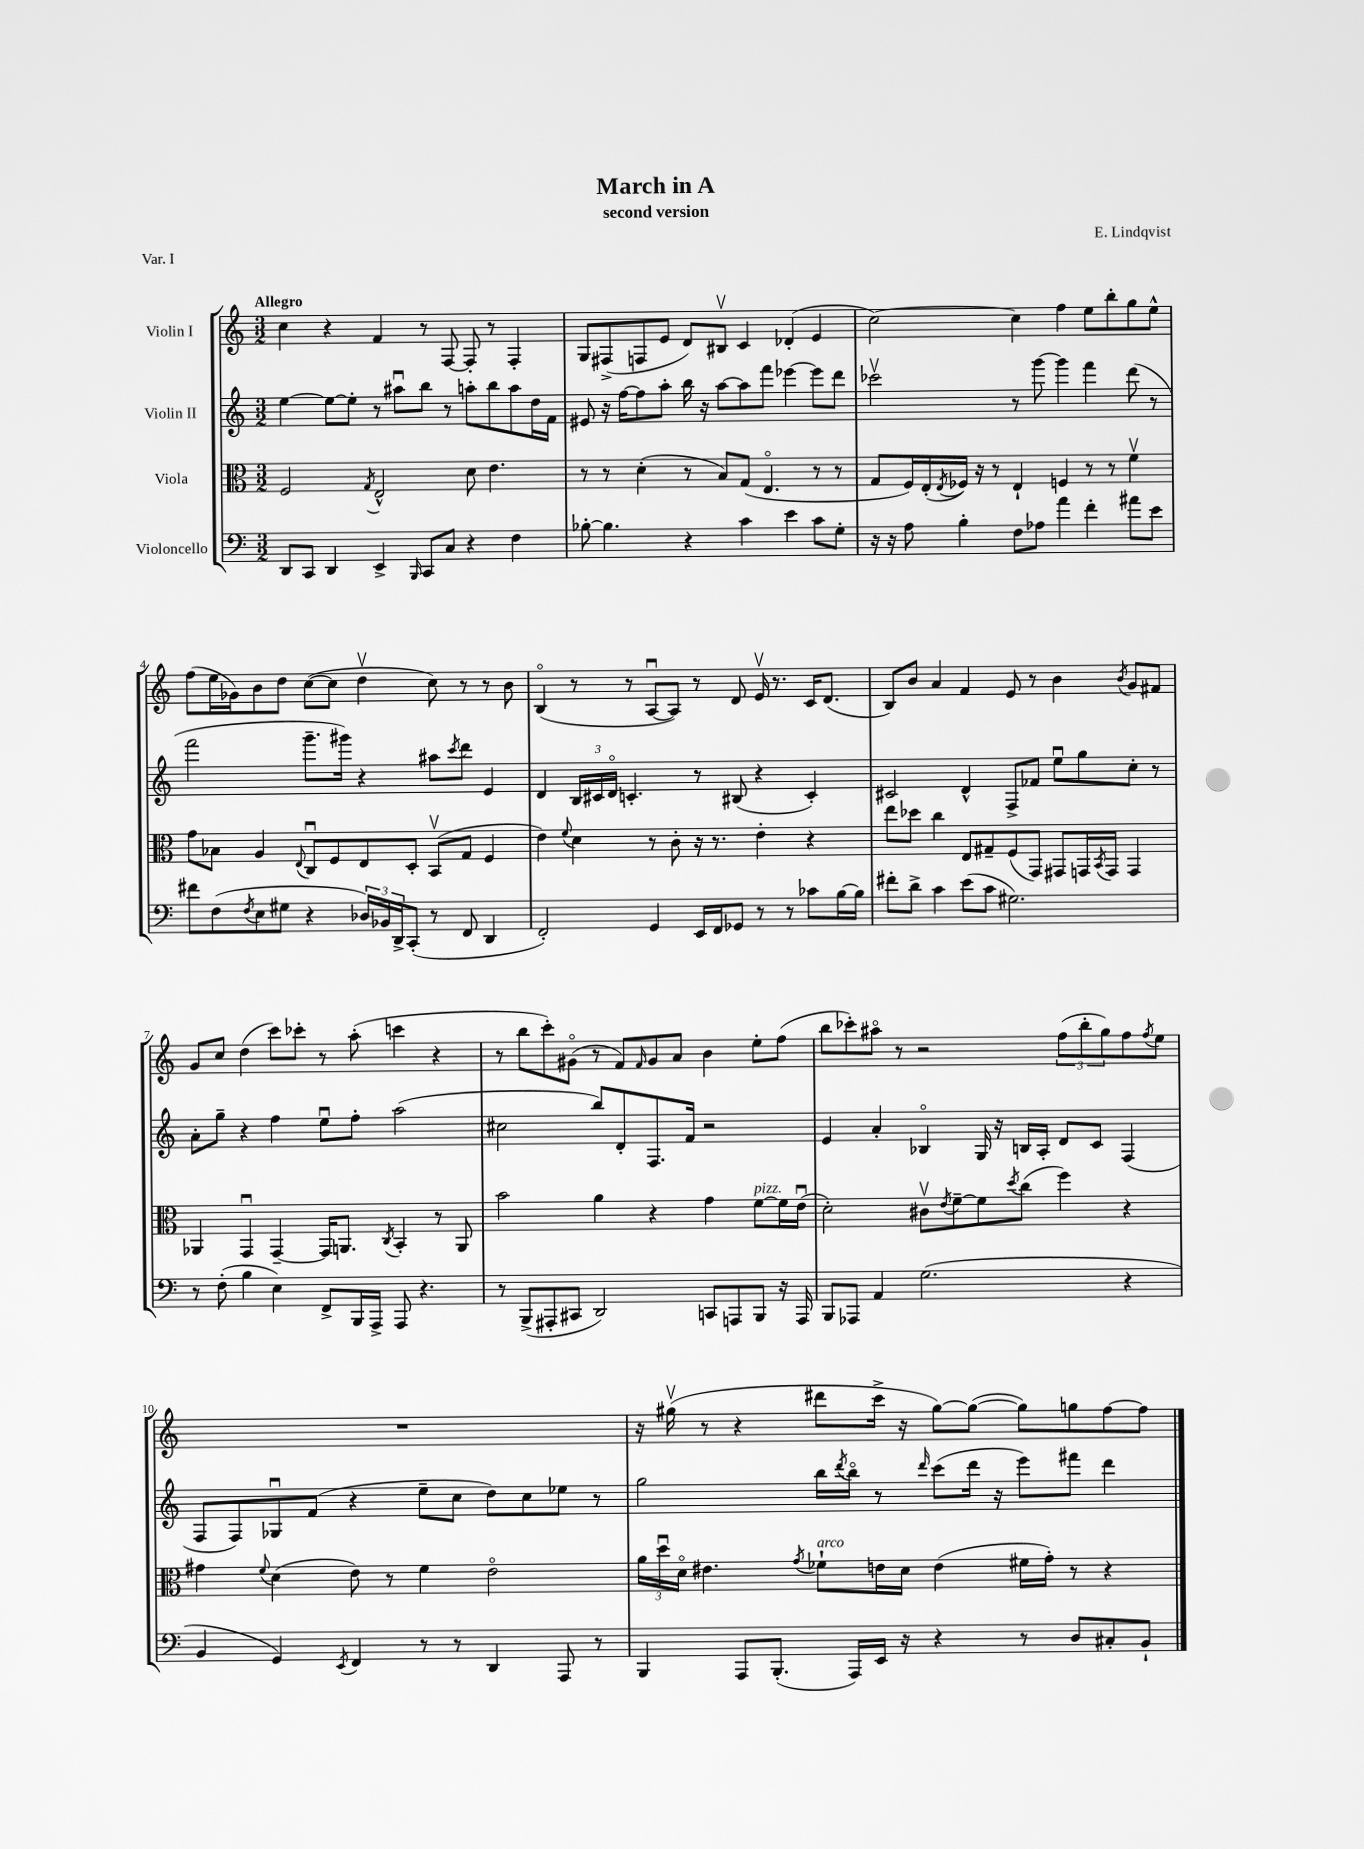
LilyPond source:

\header { title = "March in A" composer = "E. Lindqvist" subtitle = "second version" piece = "Var. I" }
<<
\new StaffGroup <<
\new Staff = "s0" \with { instrumentName = "Violin I" } {
    \clef treble \key c \major \numericTimeSignature \time 3/2 \tempo "Allegro"
    c''4 r4 f'4 r8 f8~ f8-. r8 f4-. |
    g8 fis8->( f8 e'8 d'8) bis8\upbow c'4 des'4-.( e'4 |
    c''2~) c''4 f''4 e''8 b''8-. g''8 e''8-^ |
    f''8( e''16 ges'16) b'8 d''8 c''8~( c''8 d''4\upbow c''8) r8 r8 b'8 |
    b4\flageolet( r8 r8 a8~\downbow a8) r8 d'8 e'16\upbow r8. c'16 d'8.( |
    b8) b'8 a'4 f'4 e'8 r8 b'4 \acciaccatura { b'8 } g'8 fis'8 |
    g'8 c''8 d''4( c'''8) ces'''8-. r8 a''8-.( c'''4 r4 |
    r8 b''8 c'''8-.) gis'8\flageolet( r8 f'8) \grace { f'16 } gis'8 a'8 b'4 e''8-. f''8( |
    b''8 ces'''8-.) ais''8\flageolet r8 r2 \tuplet 3/2 { f''8( b''8-. g''8) } f''8 \acciaccatura { f''8 } e''8 |
    R1. |
    r16 gis''16\upbow( r8 r4 dis'''8 c'''16-> r16 gis''8~) gis''8~( gis''8) g''8 f''8~ f''8 \bar "|." |
}
\new Staff = "s1" \with { instrumentName = "Violin II" } {
    \clef treble \key c \major \numericTimeSignature \time 3/2
    e''4~ e''8~ e''8-. r8 ais''8\downbow b''8 r8 a''8-. b''8 a''8 d''16 f'16 |
    eis'8 r16 f''16~ f''8 a''8-. b''16 r16 a''8~ a''8 f'''8 ees'''4~ ees'''8 d'''8 |
    ces'''2\upbow r8 g'''8~ g'''4 f'''4 d'''8( r8 |
    f'''2 g'''8.-- gis'''16) r4 ais''8 \acciaccatura { c'''8 } d'''8 e'4 |
    d'4 \tuplet 3/2 { b16 cis'16 d'16\flageolet } c'4.-. r8 bis8( r4 c'4-.) |
    cis'2 d'4-^ f8-> fes'8 e''8\downbow g''8 c''8-. r8 |
    a'8-. g''8-- r4 f''4 e''8\downbow f''8-. a''2( |
    cis''2 b''8) d'8-. f8. f'16 r2 |
    e'4 a'4-. bes4\flageolet g16 r16 b16 a16-. d'8 c'8 f4( |
    f8 f8) ges8\downbow f'8( r4 e''8-- c''8 d''8) c''8 ees''8 r8 |
    g''2 b''16 \acciaccatura { d'''8 } b''16\flageolet r8 \grace { d'''16 } c'''8( d'''16 r16 e'''8) fis'''8 d'''4 \bar "|." |
}
\new Staff = "s2" \with { instrumentName = "Viola" } {
    \clef alto \key c \major \numericTimeSignature \time 3/2
    f2 \acciaccatura { g8 } e2-^ d'8 e'4. |
    r8 r8 d'4-.( r8 b8) g8( e4.\flageolet r8 r8 |
    g8 f16) e16-.( \acciaccatura { e8 } fes16) r16 r8 e4-! f4 r8 r8 f'4\upbow |
    g'8 bes8 a4 \appoggiatura { e8 } c8\downbow f8 e8 d8-. b,8\upbow( g8 f4 |
    e'4) \appoggiatura { f'8 } d'4 r8 c'8-. r16 r8. e'4-. r4 |
    e''8 des''8 c''4 e8 gis8-- f8( g,8) gis,8 g,16 \acciaccatura { b,8 } g,16 g,4 |
    aes,4 g,4\downbow g,4~-- g,16 a,8. \acciaccatura { c8 } b,4-. r8 a,8 |
    b'2 a'4 r4 g'4 f'8~^\markup { \italic "pizz." } f'16 e'16\downbow( |
    d'2-.) cis'8\upbow \acciaccatura { e'8 } f'8~-- f'8 \acciaccatura { d''8 } c''8( f''4) r4 |
    gis'4 \appoggiatura { f'8 } d'4( e'8) r8 f'4 e'2\flageolet |
    \tuplet 3/2 { a'16 d''16\downbow d'16\flageolet } eis'4. \acciaccatura { g'8 } fes'8-!^\markup { \italic "arco" } e'16 d'16 e'4( fis'16 g'16-.) r8 r4 \bar "|." |
}
\new Staff = "s3" \with { instrumentName = "Violoncello" } {
    \clef bass \key c \major \numericTimeSignature \time 3/2
    d,8 c,8 d,4 e,4-> \grace { b,,16 } c,8 c8 r4 f4 |
    bes8~-. bes4. r4 c'4 e'4 c'8 g8-. |
    r16 r16 a8 b4-. f8 aes8 a'4 f'4-. ais'8 e'8 |
    fis'8 f8( \acciaccatura { f8 } e8 gis8 r4 \tuplet 3/2 { des16) bes,16 d,16-> } c,8-.( r8 f,8 d,4 |
    f,2-.) g,4 e,16 f,16 ges,8 r8 r8 ces'8 b16~ b16 |
    fis'8-. d'8-> c'4 e'8( c'8 gis2.) |
    r8 f8-.( b4 e4) f,8-> b,,16 a,,16-> a,,8 r4. |
    r8 b,,8->( ais,,8-. cis,8 d,2) c,8 a,,8 b,,8 r16 a,,16 |
    b,,8 aes,,8 a,4 g2.( r4 |
    b,4 g,4) \acciaccatura { e,8 } f,4 r8 r8 d,4 a,,8 r8 |
    b,,4 a,,8 b,,8.-.( a,,16) e,16 r16 r4 r8 d8 cis8-. b,8-! \bar "|." |
}
>>
>>
